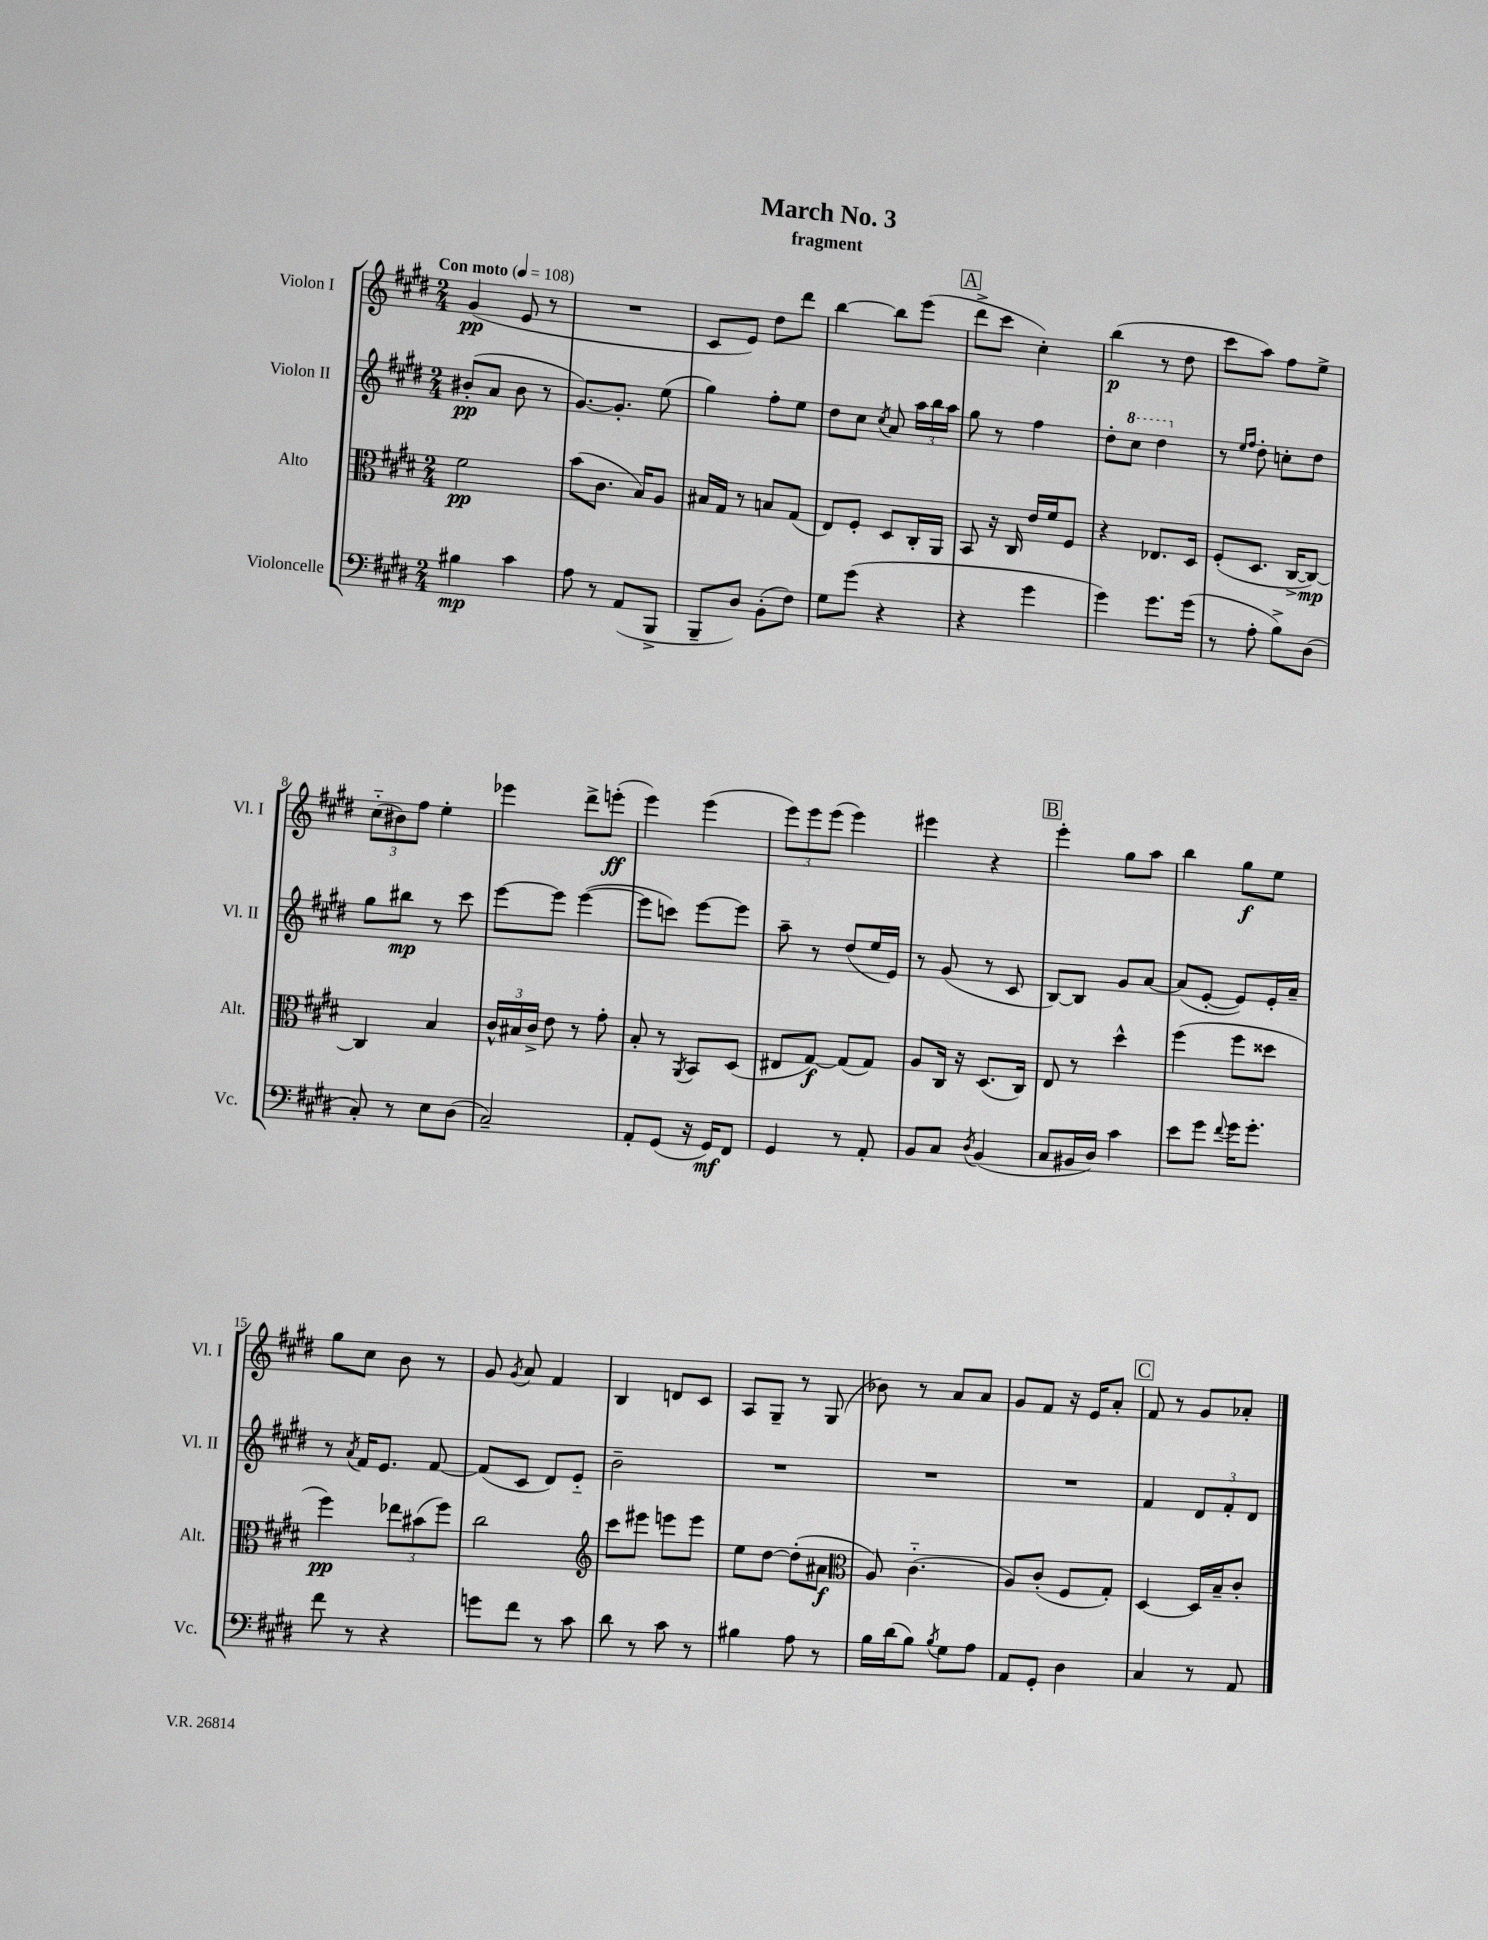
\header { title = "March No. 3" subtitle = "fragment" }
<<
\new StaffGroup <<
\new Staff = "s0" \with { instrumentName = "Violon I" shortInstrumentName = "Vl. I" } {
    \clef treble \key e \major \numericTimeSignature \time 2/4 \tempo "Con moto" 4 = 108
    \autoBeamOff gis'4\pp( e'8 r8 |
    R2 |
    cis'8[ e'8]) dis''8[ dis'''8] |
    b''4~ b''8[ e'''8]( |
    \mark \markup { \box "A" } dis'''8[-> cis'''8] cis''4-.) |
    b''4\p( r8 dis''8 |
    cis'''8[ a''8]) fis''8[ e''8]-> |
    \tuplet 3/2 { cis''8[-_( bis'8) fis''8] } e''4-. |
    ees'''4 dis'''8[-> e'''8]-.\ff( |
    e'''4) e'''4( |
    \tuplet 3/2 { e'''8[) e'''8 e'''8]( } e'''4) |
    eis'''4 r4 |
    \mark \markup { \box "B" } e'''4-. gis''8[ a''8] |
    b''4 gis''8[\f e''8] |
    gis''8[ cis''8] b'8 r8 |
    gis'8 \acciaccatura { gis'8 } a'8 fis'4 |
    b4 d'8[ cis'8] |
    a8[ gis8]-- r8 gis8( |
    bes'8) r8 a'8[ a'8] |
    gis'8[ fis'8] r16 e'16[ a'8]-. |
    \mark \markup { \box "C" } fis'8 r8 gis'8[ aes'8]-. \bar "|." |
}
\new Staff = "s1" \with { instrumentName = "Violon II" shortInstrumentName = "Vl. II" } {
    \clef treble \key e \major \numericTimeSignature \time 2/4
    \autoBeamOff bis'8[-.\pp( a'8] bis'8 r8 |
    gis'8.[~) gis'8.]-. e''8( |
    gis''4) fis''8[-. e''8] |
    dis''8[ cis''8] \acciaccatura { cis''8 } a'8 \tuplet 3/2 { a''16[ b''16 a''16] } |
    \mark \markup { \box "A" } gis''8 r8 fis''4 |
    dis''8[-. \ottava #1 cis'''8] dis'''4 \ottava #0 |
    r8 \grace { e''16[ fis''16] } dis''8-. c''8[-. dis''8] |
    gis''8[ bis''8]\mp r8 cis'''8 |
    e'''8[~ e'''8] e'''4~( |
    e'''8[ c'''8]) e'''8[~ e'''8] |
    a''8-- r8 dis''8[( e''16 e'16]) |
    r8 gis'8( r8 cis'8 |
    \mark \markup { \box "B" } b8[~) b8] gis'8[ a'8]~ |
    a'8[( e'8]~-. e'8[) e'16-. a'16]-- |
    r8 \acciaccatura { a'8 } fis'16[ e'8.] fis'8~ |
    fis'8[( cis'8] dis'8[) e'8]-_ |
    b'2-- |
    R2 |
    R2 |
    R2 |
    \mark \markup { \box "C" } fis'4 \tuplet 3/2 { dis'8[ fis'8-. dis'8] } \bar "|." |
}
\new Staff = "s2" \with { instrumentName = "Alto" shortInstrumentName = "Alt." } {
    \clef alto \key e \major \numericTimeSignature \time 2/4
    \autoBeamOff fis'2\pp |
    b'8[( cis'8.] b16[) a8] |
    bis16[ gis16] r8 b8[ gis8]( |
    e8[) fis8]-. dis8[ cis16-. a,16] |
    \mark \markup { \box "A" } b,8 r16 cis16 e'16[ fis'16 fis8] |
    r4 ees8.[ dis16] |
    fis8[-.( dis8.] cis16[~-> cis8]~\mp) |
    cis4 b4 |
    \tuplet 3/2 { cis'16[-^ bis16 cis'16]-> } e'8 r8 gis'8-. |
    b8-. r8 \acciaccatura { a,8 } b,8[ dis8]( |
    eis8[ gis8]~\f) gis8[( gis8]) |
    a8[ cis16] r16 dis8.[( cis16]) |
    \mark \markup { \box "B" } e8 r8 dis''4-^ |
    fis''4( fis''8[ disis''8] |
    fis''4\pp) \tuplet 3/2 { ees''8[ bis'8( fis''8]) } |
    cis''2 |
    \clef treble cis'''8[ eis'''8] e'''8[ e'''8] |
    e''8[ dis''8]~ dis''8[-.( ais'8]\f |
    \clef alto a8) cis'4.-_( |
    a8[) cis'8]-.( fis8[ gis8]-.) |
    \mark \markup { \box "C" } dis4~ dis16[ b16-- cis'8]-. \bar "|." |
}
\new Staff = "s3" \with { instrumentName = "Violoncelle" shortInstrumentName = "Vc." } {
    \clef bass \key e \major \numericTimeSignature \time 2/4
    \autoBeamOff bis4\mp cis'4 |
    a8 r8 a,8[( b,,8]-> |
    b,,8[-- dis8]) b,8[-.( fis8]) |
    gis8[ gis'8]( r4 |
    \mark \markup { \box "A" } r4 gis'4 |
    gis'4) gis'8.[ gis'16]( |
    r8 a8-. b8[->) dis8]( |
    cis8-.) r8 e8[ dis8]( |
    cis2--) |
    a,8[-. gis,8]( r16 gis,16[\mf) fis,8] |
    gis,4 r8 a,8-. |
    b,8[ cis8] \acciaccatura { dis8 } b,4( |
    \mark \markup { \box "B" } cis8[ bis,16 dis16]) cis'4 |
    e'8[ gis'8] \appoggiatura { fis'8 } gis'16[ gis'8.]-. |
    fis'8 r8 r4 |
    g'8[ fis'8] r8 cis'8 |
    dis'8 r8 cis'8 r8 |
    bis4 a8 r8 |
    b16[ dis'16( b8]) \acciaccatura { b8 } gis8[ a8] |
    a,8[ gis,8]-. dis4 |
    \mark \markup { \box "C" } cis4 r8 a,8 \bar "|." |
}
>>
>>
